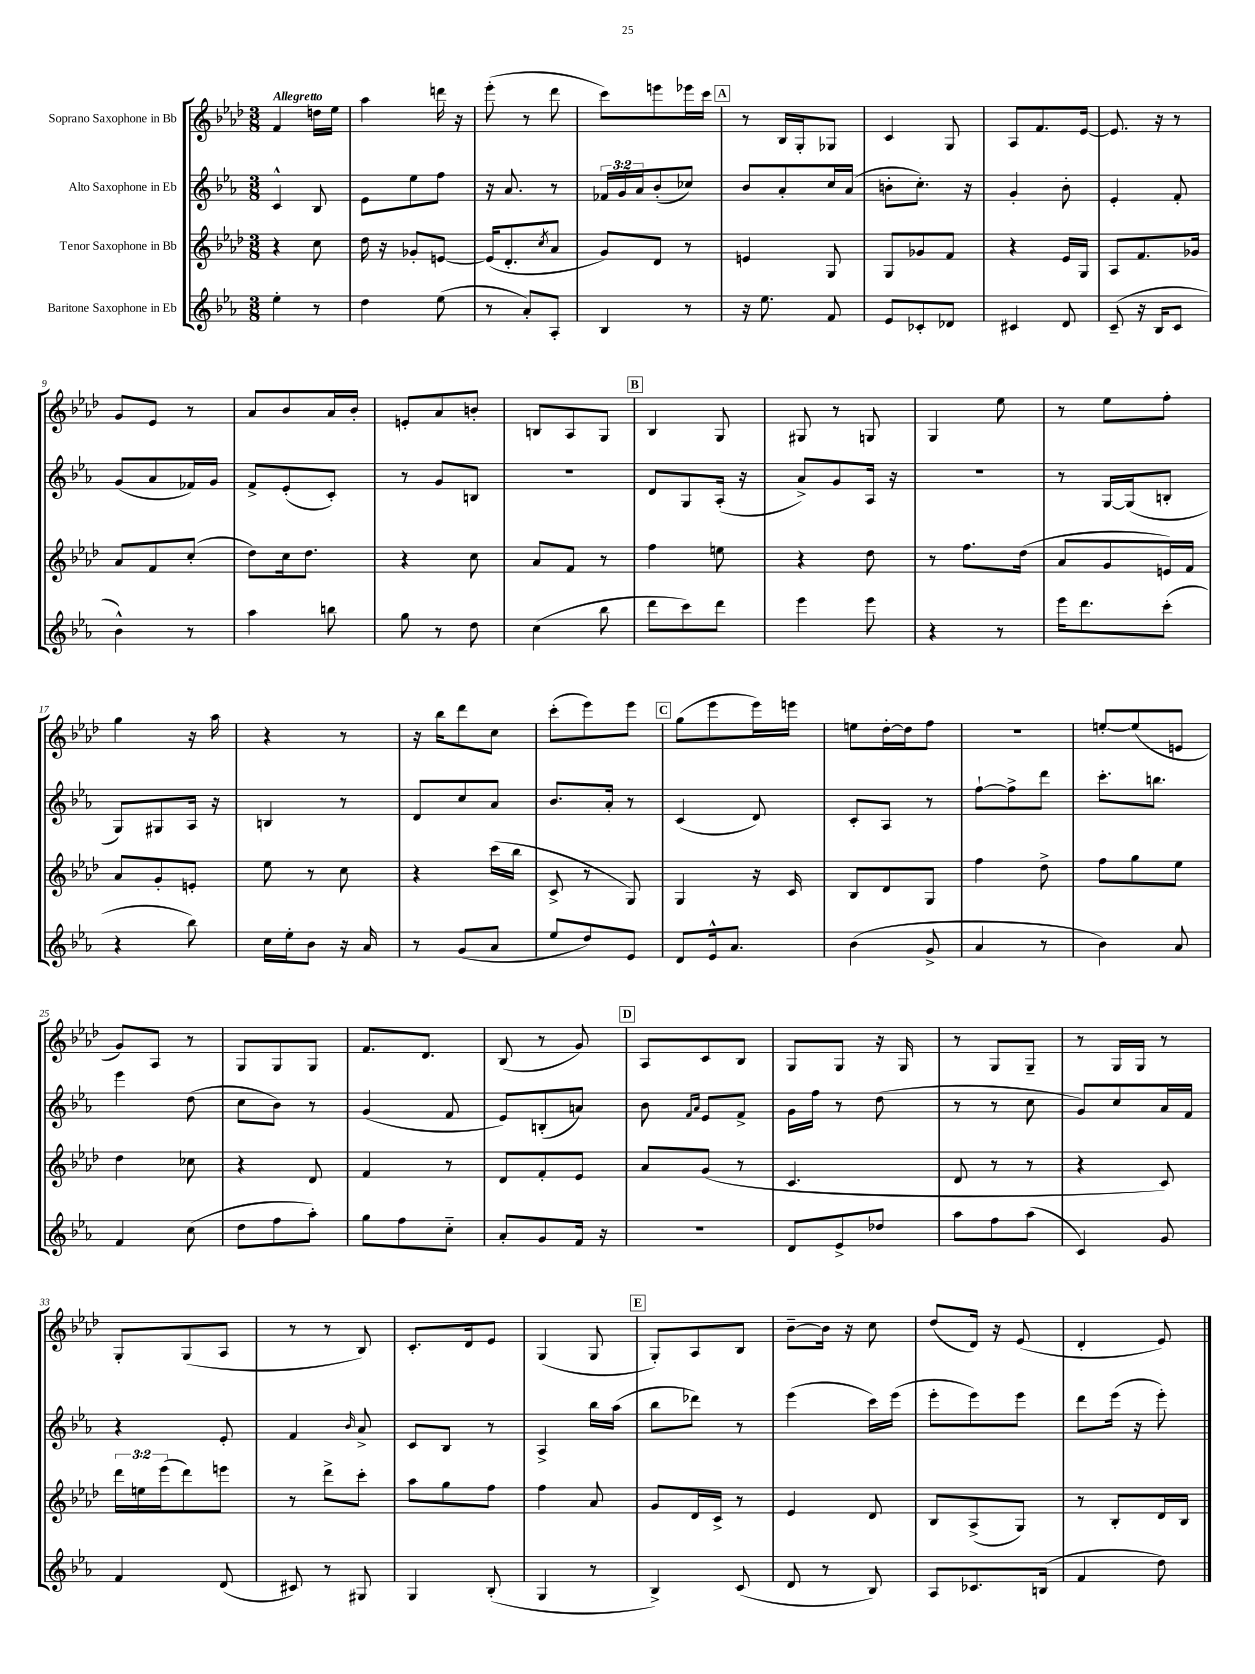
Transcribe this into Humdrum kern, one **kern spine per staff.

**kern	**kern	**kern	**kern
*staff4	*staff3	*staff2	*staff1
*clefG2	*clefG2	*clefG2	*clefG2
*k[b-e-a-]	*k[b-e-a-d-]	*k[b-e-a-]	*k[b-e-a-d-]
*M3/8	*M3/8	*M3/8	*M3/8
4ee-'	4r	4c^^	4f
8r	8cc	8B-	16dd
.	.	.	16ee-
=	=	=	=
4dd	16dd-	8e-	4aa-
.	16r	.	.
.	8g-'	8ee-	.
(8ee-	[8e	8ff	16ddd
.	.	.	16r
=	=	=	=
8r	(16e]	16r	(8eee-'
.	8.d-'	8.a-	.
8a-')	.	.	8r
.	8qcc	.	.
8A-'	8a-	8r	8ddd-
=	=	=	=
4B-	8g)	24f-	8ccc)
.	.	24g	.
.	.	24a-	.
.	8d-	(8b-'	8eee
8r	8r	8cc-)	16eee-
.	.	.	16ccc
=	=	=	=
16r	4e	8b-	8r
8.ee-	.	.	.
.	.	8a-'	16B-
.	.	.	16G'
8f	8G	16cc	8G-
.	.	(16a-	.
=	=	=	=
8e-	8G	8b'	4c
8c-'	8g-	8.cc')	.
8d-	8f	.	8G
.	.	16r	.
=	=	=	=
4c#	4r	4g'	8A-
.	.	.	8.f
8d	16e-	8b-'	.
.	16G	.	[16e-
=	=	=	=
(8c~	8A-	4e-'	8.e-]
16r	8.f	.	.
16B-	.	.	16r
8c	.	8f'	8r
.	16g-	.	.
=	=	=	=
4b-^^)	8a-	(8g	8g
.	8f	8a-	8e-
8r	(8cc'	16f-)	8r
.	.	16g	.
=	=	=	=
4aa-	8dd-)	8f^	8a-
.	16cc	(8e-'	8b-
.	8.dd-	.	.
8bb	.	8c')	16a-
.	.	.	16b-'
=	=	=	=
8gg	4r	8r	8e'
8r	.	8g	8a-
8dd	8cc	8B	8b'
=	=	=	=
(4cc	8a-	4.r	8B
.	8f	.	8A-
8bb-	8r	.	8G
=	=	=	=
8ddd	4ff	8d	4B-
8ccc)	.	8G	.
8ddd	8ee	(16A-'	8G
.	.	16r	.
=	=	=	=
4eee-	4r	8a-^)	8G#
.	.	8g	8r
8eee-	8dd-	16A-	8G
.	.	16r	.
=	=	=	=
4r	8r	4.r	4G
.	8.ff	.	.
8r	.	.	8ee-
.	(16dd-	.	.
=	=	=	=
16eee-	8a-	8r	8r
8.ddd	.	.	.
.	8g	[16G	8ee-
.	.	(16G]	.
(8ccc'	16e)	8B'	8ff'
.	16f	.	.
=	=	=	=
4r	8a-	8G)	4gg
.	8g'	8G#	.
8bb-)	8e'	16A-	16r
.	.	16r	16aa-
=	=	=	=
16cc	8ee-	4B	4r
16ee-'	.	.	.
8b-	8r	.	.
16r	8cc	8r	8r
16a-	.	.	.
=	=	=	=
8r	4r	8d	16r
.	.	.	16bb-
(8g	.	8cc	8ddd-
8a-	(16ccc	8a-	8cc
.	16bb-	.	.
=	=	=	=
8ee-	8c^	8.b-	(8ccc'
8dd)	8r	.	8eee-)
.	.	16a-'	.
8e-	8G)	8r	8eee-
=	=	=	=
8d	4G	(4c	(8gg
16e-^^	.	.	8eee-
8.a-	.	.	.
.	16r	8d)	16eee-)
.	16c	.	16eee
=	=	=	=
(4b-	8B-	8c'	8ee
.	8d-	8A-	[16dd-'
.	.	.	16dd-]
8g^	8G	8r	8ff
=	=	=	=
4a-	4ff	[8ff`	4.r
.	.	8ff^]	.
8r	8dd-^	8ddd	.
=	=	=	=
4b-)	8ff	8.ccc'	[8ee'
.	8gg	.	(8ee]
.	.	8.bb	.
8a-	8ee-	.	8e
=	=	=	=
4f	4dd-	4eee-	8g)
.	.	.	8A-
(8cc	8cc-	(8dd	8r
=	=	=	=
8dd	4r	8cc	8G
8ff	.	8b-)	8G
8aa-')	8d-	8r	8G
=	=	=	=
8gg	4f	(4g	8.f
8ff	.	.	.
.	.	.	8.d-
8cc'~	8r	8f	.
=	=	=	=
8a-'	8d-	8e-)	(8B-
8g	8f'	(8B'	8r
16f	8e-	8a)	8g)
16r	.	.	.
=	=	=	=
4.r	8a-	8b-	8A-
.	.	16qqf	.
.	.	16qqa-	.
.	(8g	8e-	8c
.	8r	8f^	8B-
=	=	=	=
8d	4.c	16g	8G
.	.	16ff	.
8e-^	.	8r	8G
8dd-	.	(8dd	16r
.	.	.	16G
=	=	=	=
8aa-	8d-	8r	8r
8ff	8r	8r	8G
(8aa-	8r	8cc	8G~
=	=	=	=
4c)	4r	8g)	8r
.	.	8cc	16G
.	.	.	16G
8g	8c)	16a-	8r
.	.	16f	.
=	=	=	=
4f	24ddd-	4r	8G'
.	24ee	.	.
.	(24eee-	.	.
.	8ddd-)	.	(8G
(8d	8eee	8e-'	8A-
=	=	=	=
8c#)	8r	4f	8r
8r	8ddd-^	.	8r
.	.	16qqb-	.
8G#	8ccc'	8a-^	8B-)
=	=	=	=
4G	8aa-	8c	8.c'
.	8gg	8B-	.
.	.	.	16d-
(8B-'	8ff	8r	8e-
=	=	=	=
4G	4ff	4A-^	(4G
8r	8a-	16bb-	8G
.	.	(16aa-	.
=	=	=	=
4B-^)	8g	8bb-	8G')
.	16d-	8ddd-)	8A-
.	16c^	.	.
(8c	8r	8r	8B-
=	=	=	=
8d	4e-	(4eee-	[8b-~
8r	.	.	16b-]
.	.	.	16r
8B-)	8d-	16ccc)	8cc
.	.	(16eee-	.
=	=	=	=
8A-	8B-	8eee-'	(8dd-
8.c-	(8A-^	8eee-)	16d-)
.	.	.	16r
.	8G)	8eee-	(8e-
(16B	.	.	.
=	=	=	=
4f	8r	8ddd	4d-'
.	8B-'	(16eee-	.
.	.	16r	.
8dd)	16d-	8eee-')	8e-)
.	16B-	.	.
==	==	==	==
*-	*-	*-	*-
